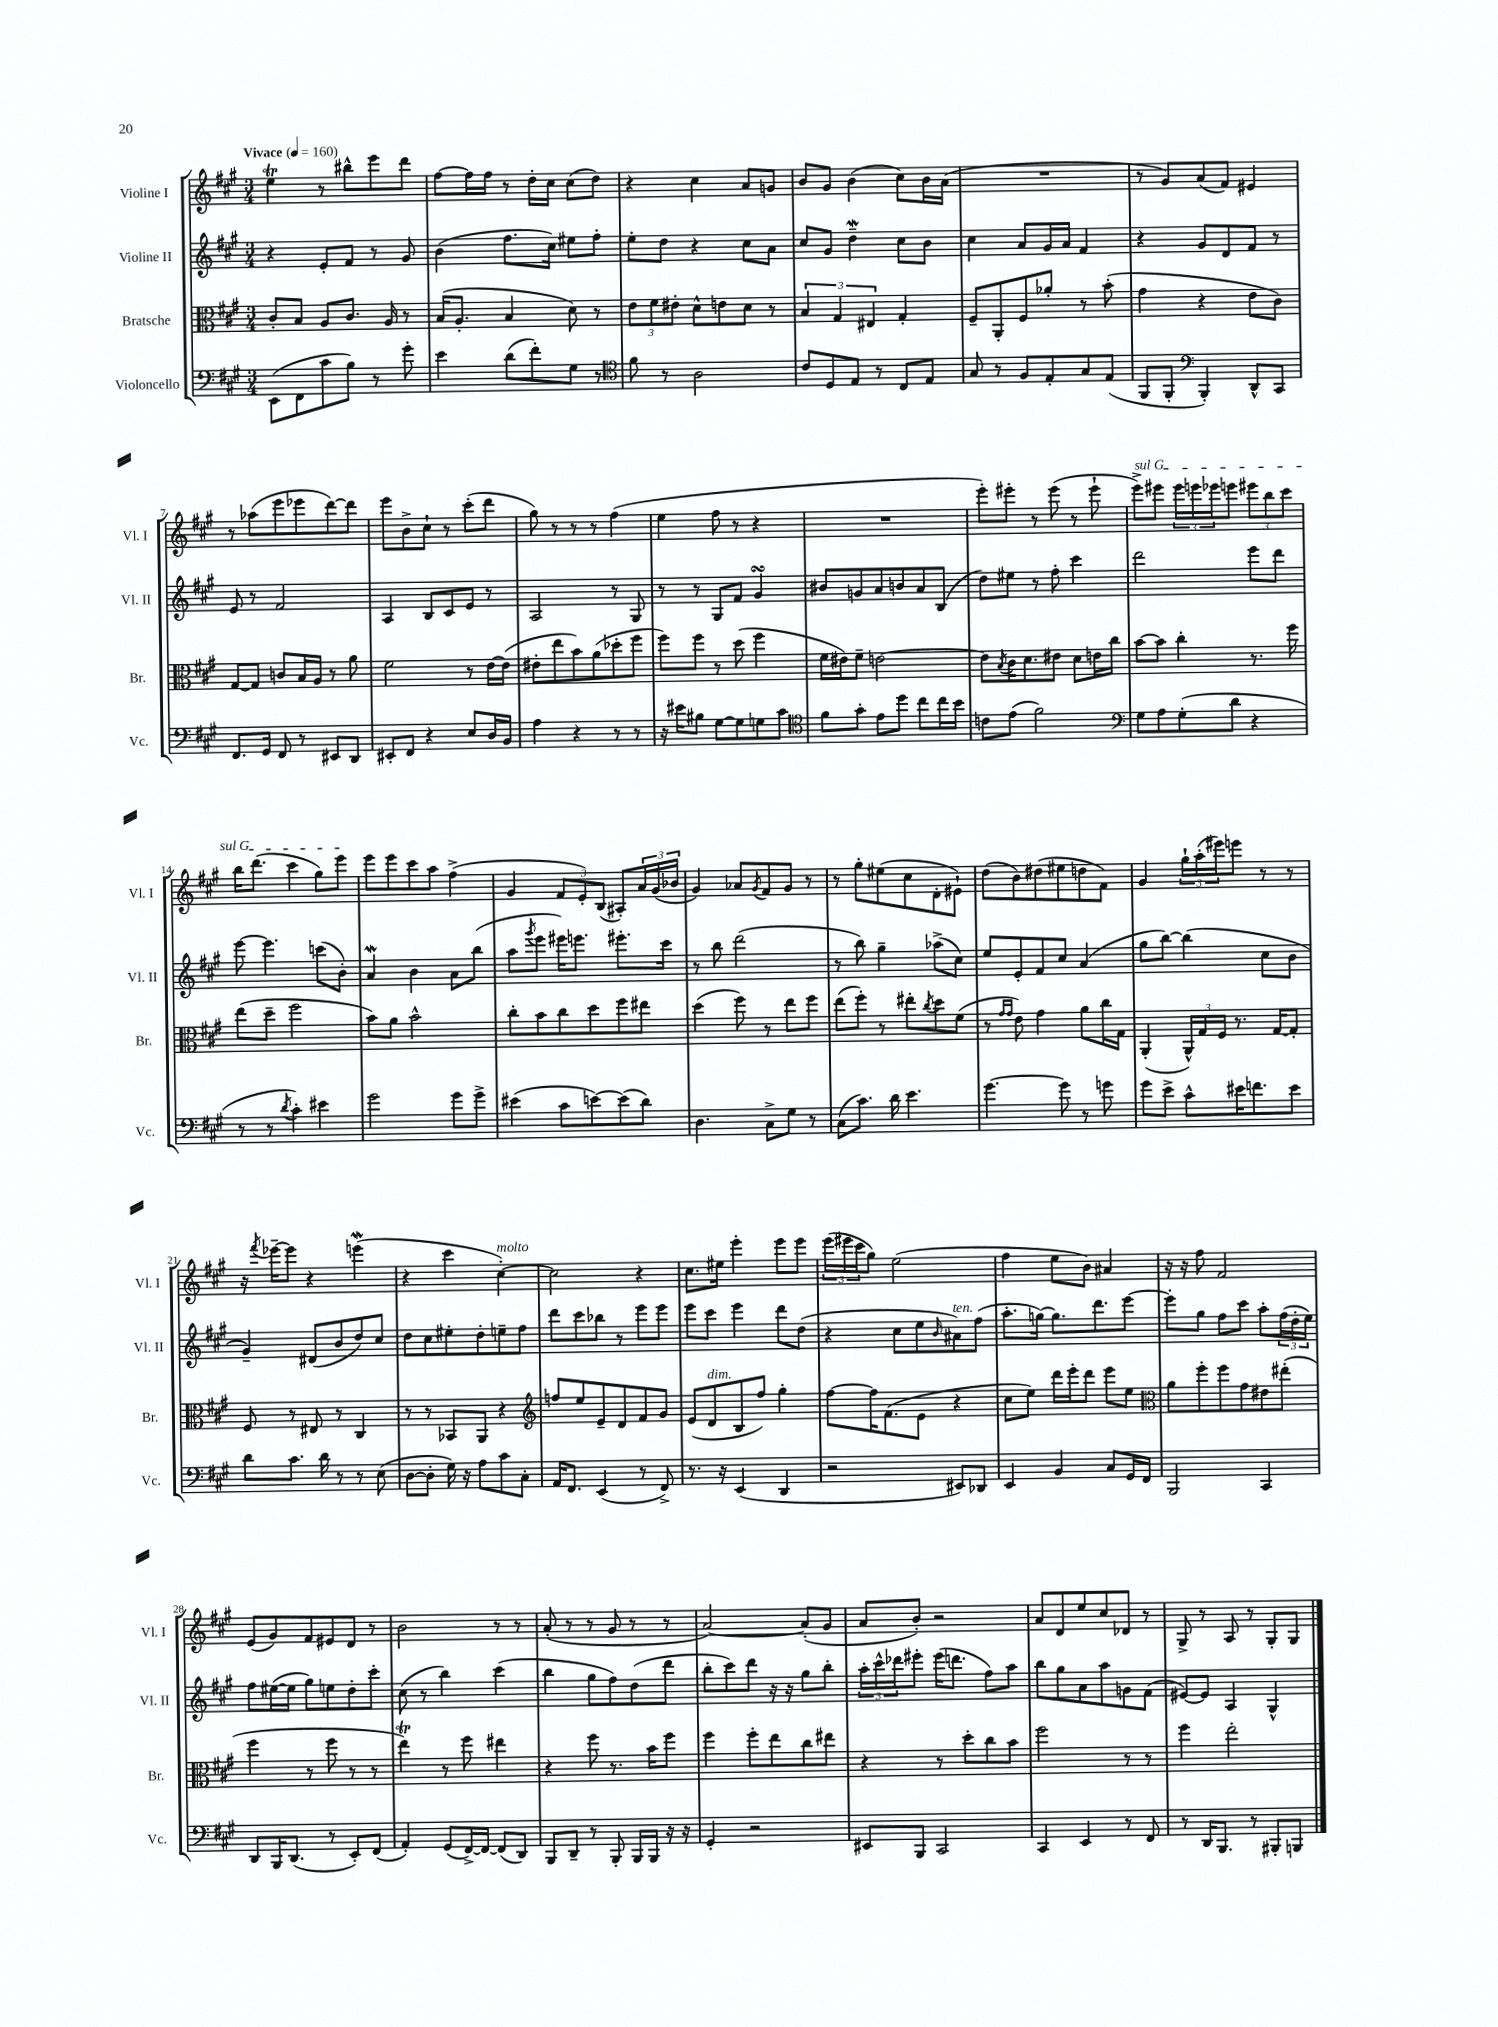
<<
\new StaffGroup <<
\new Staff = "s0" \with { instrumentName = "Violine I" shortInstrumentName = "Vl. I" } {
    \clef treble \key a \major \numericTimeSignature \time 3/4 \tempo "Vivace" 4 = 160
    e''4\trill r8 bis''8-^ e'''8 d'''8 |
    fis''8~ fis''16 fis''16 r8 d''16-. cis''16 cis''8( d''8) |
    r4 cis''4 a'8 g'8 |
    b'8 gis'8 b'4( cis''8) b'16 a'16( |
    R2. |
    r8 gis'8) a'8( fis'8) eis'4 |
    r8 aes''8( e'''8 ees'''8 d'''8~) d'''8 |
    e'''8 b'8-> cis''8-! r8 cis'''8-.( d'''8 |
    gis''8) r8 r8 r8 fis''4( |
    e''4 fis''8 r8 r4 |
    R2. |
    e'''8-.) eis'''8-. r8 eis'''8( r8 eis'''8-! |
    \once \override TextSpanner.bound-details.left.text = \markup { \italic "sul G" } e'''8->\startTextSpan) eis'''8 \tuplet 3/2 { eis'''16 e'''16 ees'''16 } e'''8 \tuplet 3/2 { eis'''8 b''8 cis'''8 } |
    b''16 d'''8.( cis'''4 gis''8) e'''8\stopTextSpan |
    e'''8 e'''8 cis'''8 a''8 fis''4->( |
    gis'4 \tuplet 3/2 { fis'8 e'8-.) b8( } ais8-.) \tuplet 3/2 { a'16 gis'16( bes'16 } |
    gis'4) aes'8 \acciaccatura { gis'8 } fis'8 gis'8 r8 |
    r8 gis''8-. eis''8( cis''8 d'8-. eis'8-!) |
    d''8( b'8) dis''8( eis''8 d''8 fis'8) |
    gis'4 \tuplet 3/2 { gis''16-! a''16-.( eis'''16) } e'''8 r8 r8 |
    r16 \acciaccatura { fis'''8 } ees'''16~-- ees'''8 r4 e'''4\mordent( |
    r4 cis'''4 cis''4~-.^\markup { \italic "molto" }) |
    cis''2 r4 |
    cis''8. eis''16 e'''4-. e'''8 e'''8 |
    \tuplet 3/2 { e'''16( eis'''16 cis'''16 } gis''8) e''2( |
    fis''4 e''8 b'8) ais'4 |
    r16 r16 fis''8 fis'2 |
    e'8( gis'8) fis'8 eis'8 d'8 r8 |
    b'2 r8 r8 |
    a'8-.( r8 r8 gis'8 r8 r8 |
    a'2~) a'8-.( gis'8 |
    a'8 b'8-.) r2 |
    a'8 d'8 e''8 cis''8 des'8 r8 |
    gis8-> r8 a8 r8 gis8-. gis8 \bar "|." |
}
\new Staff = "s1" \with { instrumentName = "Violine II" shortInstrumentName = "Vl. II" } {
    \clef treble \key a \major \numericTimeSignature \time 3/4
    r4 e'8-. fis'8 r8 gis'8 |
    b'4( fis''8. cis''16) eis''8 fis''8-. |
    e''8-. d''8 r4 cis''8 a'8 |
    cis''8 gis'8 d''4--\mordent cis''8 b'8 |
    cis''4 a'8 gis'16 a'16 fis'4 |
    r4 gis'8 d'8 fis'8 r8 |
    e'8 r8 fis'2 |
    a4 b8 cis'8 e'8 r8 |
    a2 r8 gis8 |
    r8 r8 gis8 fis'8 gis'4\turn |
    bis'8 g'8 a'8 b'8 a'8 b8( |
    d''8) eis''8 r8 fis''8-. cis'''4 |
    d'''2 e'''8 d'''8 |
    e'''8~ e'''4. c'''8( b'8-.) |
    a'4\mordent b'4 a'8 b''8( |
    a''8 \acciaccatura { gis'''8 } e'''8 eis'''16) e'''8. eis'''8.-. cis'''16 |
    r8 b''8 d'''2( |
    r8 b''8) gis''4-- aes''8->( cis''8) |
    e''8 e'8-. fis'8 cis''8 a'4( |
    gis''8 b''8~) b''4( cis''8 b'8 |
    gis'4--) dis'8( b'8 d''8) cis''8 |
    d''8 cis''8 eis''8-. d''8-. e''8-- fis''8 |
    d'''8 cis'''8 bes''8 r8 e'''8 e'''8 |
    e'''8 cis'''8 e'''4 d'''8 d''8( |
    r4 cis''8 e''8 \grace { b'16 } ais'8^\markup { \italic "ten." }) fis''8( |
    a''8.-. g''16~) g''8. d'''8. e'''8~ |
    e'''8-. gis''8 fis''8 cis'''8 a''8-. \tuplet 3/2 { fis''16( d''16-. e''16) } |
    fis''8 eis''16~( eis''16 gis''8) e''8 d''8-. cis'''8-. |
    cis''8( r8 b''4) cis'''4( |
    b''4 gis''8 fis''8) d''8( d'''8 |
    b''8-. cis'''8) d'''8 r16 r16 gis''8 b''8-. |
    \tuplet 3/2 { a''16-. cis'''16-^ des'''16 } eis'''8-. eis'''16( d'''8. fis''8) a''8 |
    b''8 gis''8 a'8 a''8 g'8 fis'8( |
    eis'8~) eis'8 a4 gis4-^ \bar "|." |
}
\new Staff = "s2" \with { instrumentName = "Bratsche" shortInstrumentName = "Br." } {
    \clef alto \key a \major \numericTimeSignature \time 3/4
    cis'8-. b8 a8 cis'8. a16 r8 |
    b16( a8.-. b4 d'8) r8 |
    \tuplet 3/2 { e'8 fis'8 eis'8-. } d'8-^ e'8 d'8 r8 |
    \tuplet 3/2 { b4 gis4 eis4 } gis4-. |
    fis8-- a,8-. fis8 aes'8-. r8 b'8-.( |
    gis'4 r4 e'8 cis'8) |
    gis8~ gis8 c'8 b16 a16 r8 a'8 |
    fis'2 r8 e'16~ e'16( |
    eis'8-. e''8 b'8) a'8( des''8-. fis''8 |
    fis''8) fis''8 r8 d''8( fis''4 |
    fis'16 eis'16) fis'8-- e'2~ |
    e'8 \acciaccatura { b8 } cis'16 d'8. eis'8 d'8 e'16 cis''16 |
    b'8~ b'8 cis''4-. r8. fis''16 |
    e''8( d''8-- fis''2 |
    b'8) a'8 b'2-^ |
    cis''8-. b'8 cis''8 d''8 fis''8 eis''8 |
    d''4( fis''8) r8 e''8 fis''8 |
    e''8( fis''8-.) r8 eis''8-. \acciaccatura { cis''8 } d''8 fis'8( |
    r8 \grace { gis'16 gis'16 } e'8) gis'4 a'8 cis''16 gis16 |
    a,4-.( \tuplet 3/2 { a,16-^) gis16 fis16 } r8. gis16~ gis8-. |
    fis8 r8 eis8 r8 cis4 |
    r8 r8 bes,8 a,8 r4 |
    \clef treble f''8 e''8 e'8-- d'8 fis'8 gis'8 |
    e'8( d'8^\markup { \italic "dim." } b8 fis''8) gis''4-. |
    fis''8~ fis''16 fis'8.( e'8 r4 |
    cis''8 e''8) d'''16 e'''16-. d'''8 e'''8 e''8 |
    \clef alto a'8 fis''8-. fis''8 gis'8 eis'8 eis''8-.( |
    fis''4 r8 fis''8 r8 r8 |
    e''4\trill) r8 fis''8 eis''4 |
    r4 fis''8 r8. b'16 fis''8 |
    fis''4 fis''8-. e''8 cis''8 eis''8 |
    r4 r8 d''8-. cis''8 b'8 |
    fis''2 r8 r8 |
    fis''4 e''2-. \bar "|." |
}
\new Staff = "s3" \with { instrumentName = "Violoncello" shortInstrumentName = "Vc." } {
    \clef bass \key a \major \numericTimeSignature \time 3/4
    e,8( fis,8 cis'8 b8) r8 gis'8-. |
    e'4 d'8( fis'8-.) gis8 r8 |
    \clef tenor fis'8 r8 a2 |
    cis'8 d8 e8 r8 cis8 e8 |
    gis8 r8 fis8 e8-. gis8 e8( |
    fis,8 fis,8-. \clef bass b,,4-.) d,8-^ cis,8 |
    fis,8. gis,16 fis,8 r8 eis,8 d,8 |
    eis,8-. fis,8 r4 e8 d16 b,16 |
    a4 r4 r8 r8 |
    r16 eis'16 bis8 gis8~ gis8 g8 cis'8 |
    \clef tenor fis'8 gis'8-. e'8 d''8 cis''8 cis''16 b'16 |
    c'8 e'8( fis'2) |
    \clef bass gis8 a8 gis8-.( d'8 r4 |
    r8 r8 \acciaccatura { d'8 } cis'4-.) eis'4 |
    gis'2 gis'8 gis'8-> |
    eis'4( cis'8 e'8~) e'8( d'8) |
    d4. cis8-> gis8 r8 |
    cis8( cis'8.) d'16 e'4. |
    gis'4.~ gis'8 r8 g'8 |
    gis'8 e'8-> cis'8-^ eis'16 f'8. eis'8 |
    d'8 cis'8. d'16 r8 r8 e8( |
    d8~ d8-. gis16) r16 a8 cis'8 cis8-. |
    a,16 fis,8. e,4( r8 fis,8->) |
    r8. r16 e,4( d,4 |
    r2 eis,8) des,8 |
    e,4 b,4 cis8 gis,16 fis,16 |
    b,,2 cis,4 |
    d,8 b,,16 d,8.( r8 e,8-.) fis,8( |
    a,4-.) gis,8( fis,16~->) fis,16~ fis,8( d,8) |
    b,,8 d,8-- r8 b,,8-. b,,16 b,,16 r16 r16 |
    gis,4-. r2 |
    eis,8 b,,8 cis,2 |
    cis,4 e,4 r8 fis,8 |
    r8 d,16 b,,8. r8 bis,,8-. b,,8 \bar "|." |
}
>>
>>
